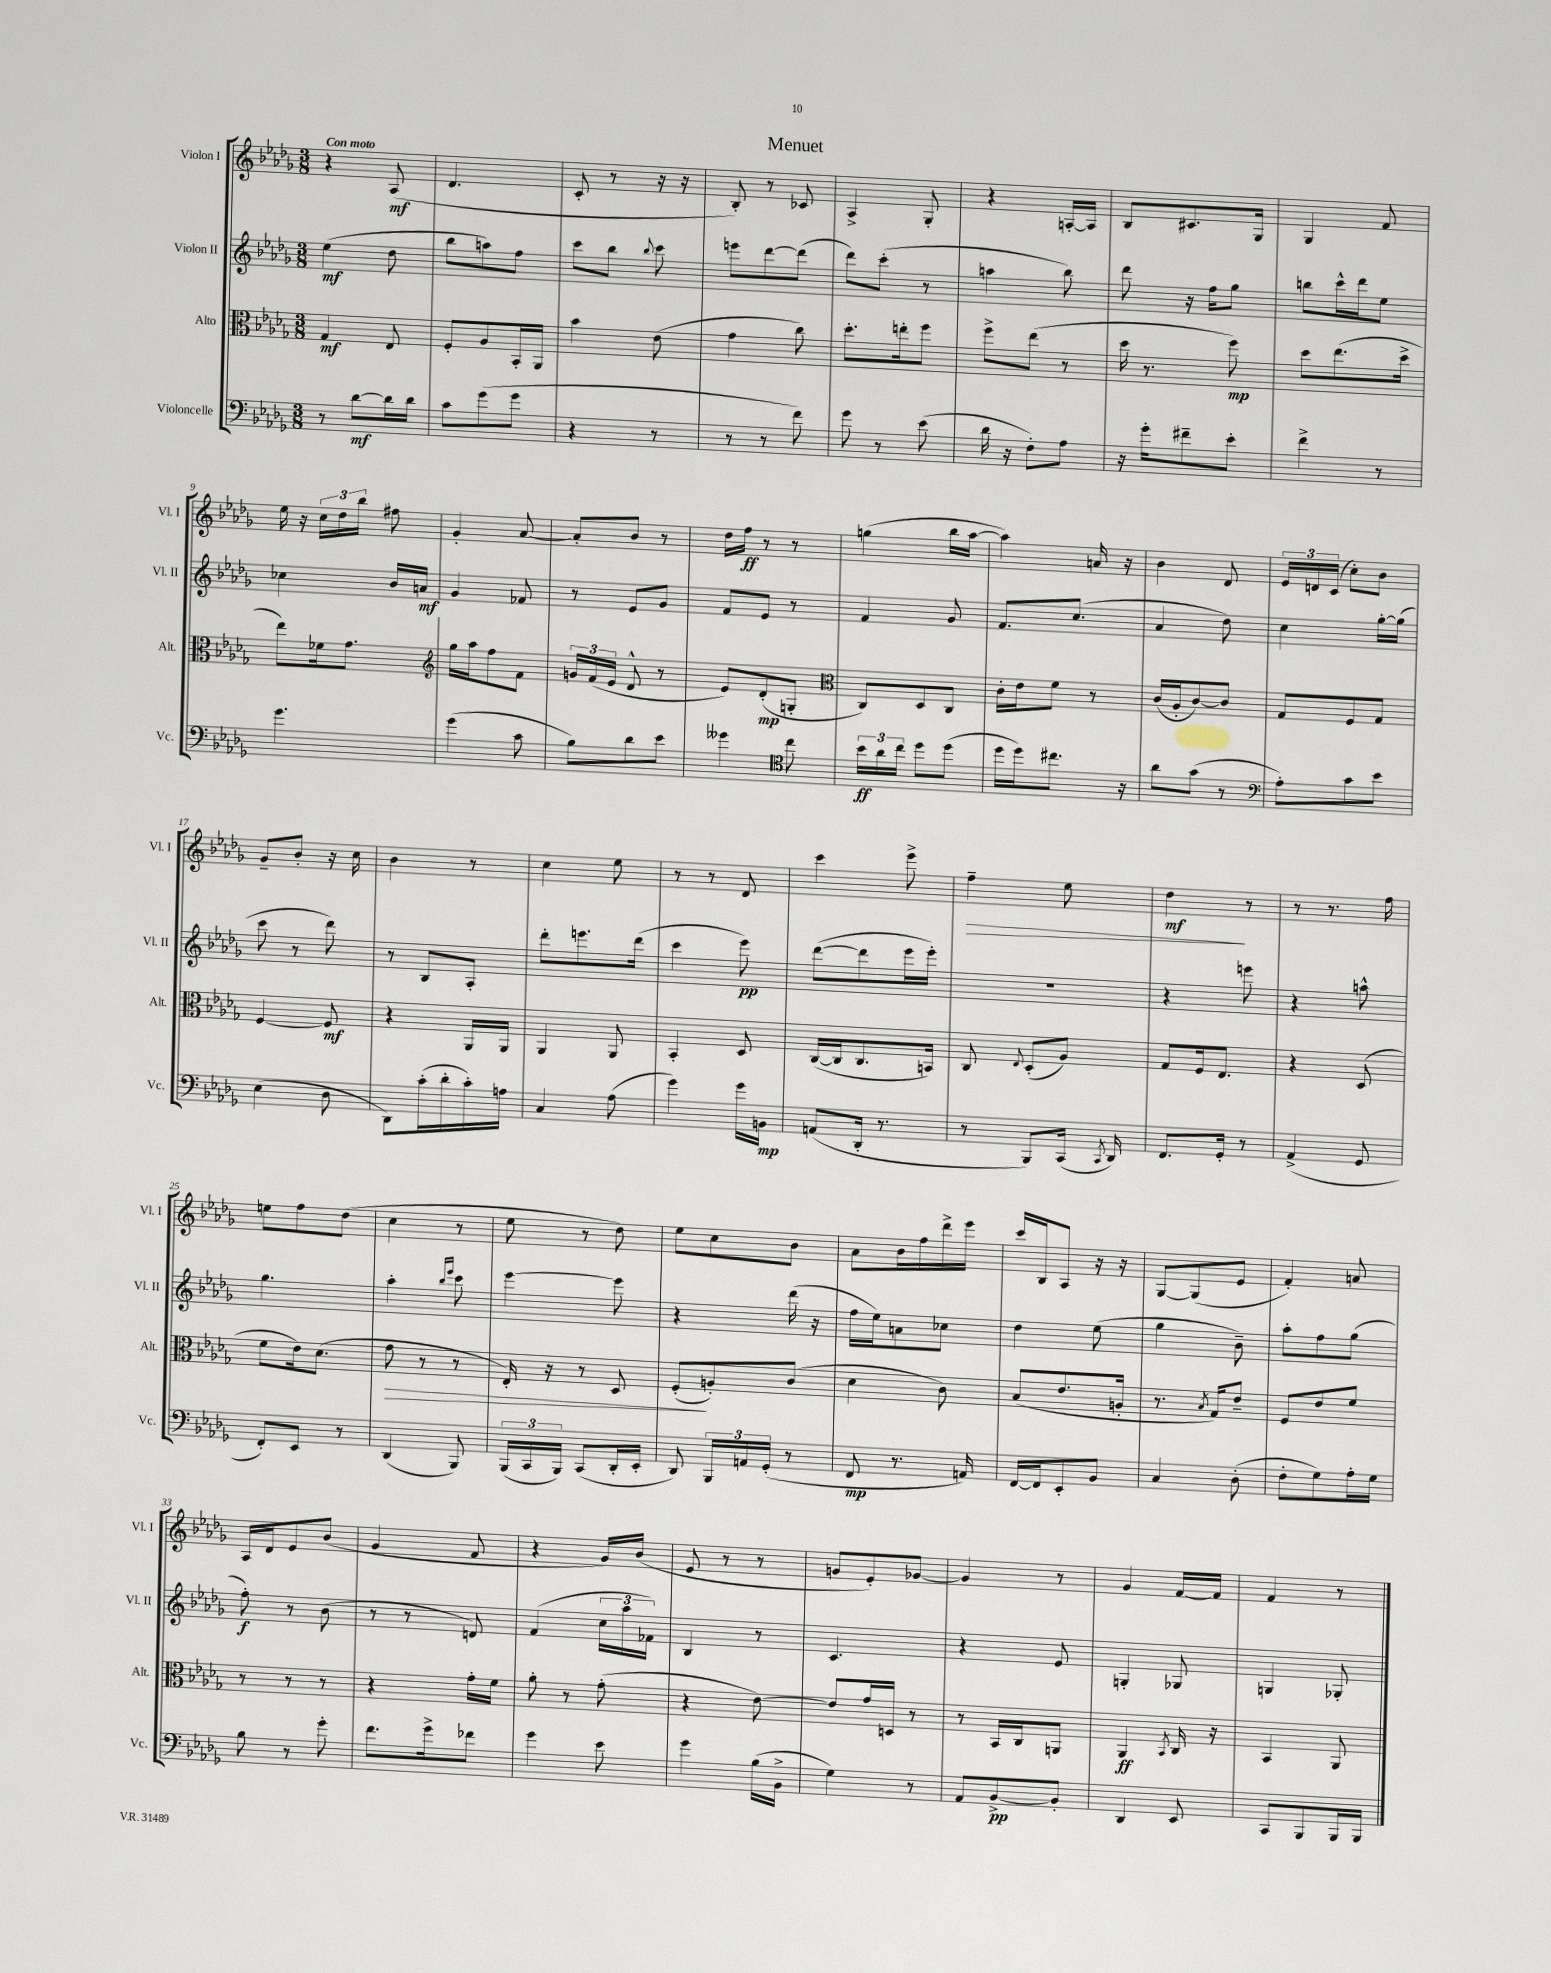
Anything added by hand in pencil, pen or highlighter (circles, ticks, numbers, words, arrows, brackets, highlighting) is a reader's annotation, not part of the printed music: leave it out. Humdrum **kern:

**kern	**dynam	**kern	**dynam	**kern	**dynam	**kern	**dynam
*part4	*part4	*part3	*part3	*part2	*part2	*part1	*part1
*staff4	*staff4	*staff3	*staff3	*staff2	*staff2	*staff1	*staff1
*I"Violoncelle	*	*I"Alto	*	*I"Violon II	*	*I"Violon I	*
*I'Vc.	*	*I'Alt.	*	*I'Vl. II	*	*I'Vl. I	*
*clefF4	*	*clefC3	*	*clefG2	*	*clefG2	*
*k[b-e-a-d-g-]	*	*k[b-e-a-d-g-]	*	*k[b-e-a-d-g-]	*	*k[b-e-a-d-g-]	*
*M3/8	*	*M3/8	*	*M3/8	*	*M3/8	*
=1	=1	=1	=1	=1	=1	=1	=1
!	!	!	!	!	!	!LO:TX:a:B:t=Con moto	!
8r	.	4G-/	mf	(4ee-\	mf	4r	.
[8d-\L	mf	.	.	.	.	.	.
16d-\L]	.	8E-/	.	8dd-\	.	(8A-/	mf
16d-\JJ	.	.	.	.	.	.	.
=2	=2	=2	=2	=2	=2	=2	=2
8c\L	.	8F'/L	.	8bb-\L	.	4.d-/	.
(8g-\	.	8A-/	.	8aan\)	.	.	.
8g-\J	.	16BB-'/L	.	8ff\J	.	.	.
.	.	16AA-/JJ	.	.	.	.	.
=3	=3	=3	=3	=3	=3	=3	=3
4r	.	4b-\	.	8ccc\L	.	8c'/	.
.	.	.	.	8bb-\J	.	8r	.
.	.	.	.	8qqbb-/	.	.	.
8r	.	(8e-\	.	8ccc\	.	16r	.
.	.	.	.	.	.	16r	.
=4	=4	=4	=4	=4	=4	=4	=4
8r	.	4g-\	.	8eeen\L	.	8B-'/)	.
8r	.	.	.	[8ddd-\	.	8r	.
8f\)	.	8cc\)	.	(8ddd-\J]	.	8c-X/	.
=5	=5	=5	=5	=5	=5	=5	=5
8g-\	.	8.dd-'\L	.	8ddd-\L)	.	4A-^/	.
8r	.	.	.	(8ccc'\J	.	.	.
.	.	16een'\k	.	.	.	.	.
(8e-\	.	8ff\J	.	8r	.	8G-'/	.
=6	=6	=6	=6	=6	=6	=6	=6
16d-\	.	8ff^\L	.	4aan\	.	4r	.
16r	.	.	.	.	.	.	.
8F'\L)	.	(8ee-\J	.	.	.	.	.
8A-\J	.	8r	.	8bb-\)	.	[16An'/LL	.
.	.	.	.	.	.	16A/JJ]	.
=7	=7	=7	=7	=7	=7	=7	=7
16r	.	16dd-\	.	8ddd-\	.	8B-/L	.
16g-'\KL	.	8.r	.	.	.	.	.
8f#X~\	.	.	.	16r	.	8.c#X/	.
.	.	.	.	16ff\KL	.	.	.
8e-'\J	.	8ff\)	mp	8gg-\J	.	.	.
.	.	.	.	.	.	16G-/Jk	.
=8	=8	=8	=8	=8	=8	=8	=8
4f^\	.	8dd-\L	.	8bbn\L	.	4G-/	.
.	.	(8.ee-\	.	16ccc^^\L	.	.	.
.	.	.	.	16ddd-\J	.	.	.
8r	.	.	.	8ee-\J	.	8f/	.
.	.	16dd-^\Jk	.	.	.	.	.
!!LO:LB:g=z
=9	=9	=9	=9	=9	=9	=9	=9
4.g-\	.	8ee-\L)	.	4cc-X\	.	16ee-\	.
.	.	.	.	.	.	16r	.
.	.	16f-X\k	.	.	.	24cc\LL	.
.	.	.	.	.	.	24dd-\	.
.	.	8.g-\J	.	.	.	.	.
.	.	.	.	.	.	24bb-\JJ	.
.	.	.	.	16b-/LL	.	8ff#X\	.
.	.	.	.	16an/JJ	mf	.	.
=10	=10	=10	=10	=10	=10	=10	=10
*	*	*clefG2	*	*	*	*	*
(4g-\	.	16gg-\LL	.	4g-/	.	4g-'/	.
.	.	16aa-\J	.	.	.	.	.
.	.	8ff\	.	.	.	.	.
8c\	.	8f\J	.	8f-X/	.	[8a-/	.
=11	=11	=11	=11	=11	=11	=11	=11
8B-\L)	.	24gn/LL	.	8r	.	8a-'/L]	.
.	.	(24f/	.	.	.	.	.
.	.	24e-/JJ	.	.	.	.	.
8d-\	.	8d-^^/	.	8e-/L	.	8b-/J	.
8e-\J	.	8r	.	8g-/J	.	8r	.
=12	=12	=12	=12	=12	=12	=12	=12
4g--X\	.	8e-/L)	.	8f/L	.	16dd-\LL	.
.	.	.	.	.	.	16ff\JJ	ff
.	.	(8d-'/	mp	8e-/J	.	8r	.
*clefC4	*	*	*	*	*	*	*
8cc\	.	8Gn'/J	.	8r	.	8r	.
=13	=13	=13	=13	=13	=13	=13	=13
*	*	*clefC3	*	*	*	*	*
24b-\LL	ff	8C/L)	.	4f/	.	(4ggn\	.
24a-\	.	.	.	.	.	.	.
24cc\JJ	.	.	.	.	.	.	.
8dd-\L	.	8D-/	.	.	.	.	.
(8dd-\J	.	8C/J	.	8g-/	.	16bb-\LL	.
.	.	.	.	.	.	[16aa-\JJ	.
=14	=14	=14	=14	=14	=14	=14	=14
16dd-\LL	.	16c'\LL	.	8.f/L	.	4aa-\])	.
16dd-\J)	.	16e-\J	.	.	.	.	.
8.cc#X\J	.	8f\J	.	.	.	.	.
.	.	.	.	(8.cc/J	.	.	.
.	.	8r	.	.	.	16an/	.
16r	.	.	.	.	.	16r	.
=15	=15	=15	=15	=15	=15	=15	=15
8a-\L	.	(16c/LL	.	4a-/	.	4b-\	.
.	.	16A-'/J	.	.	.	.	.
(8g-\J	.	[8c/)	.	.	.	.	.
8r	.	8c/J]	.	8dd-\)	.	8d-/	.
=16	=16	=16	=16	=16	=16	=16	=16
*clefF4	*	*	*	*	*	*	*
8A-'\L)	.	8G-/L	.	4cc\	.	24e-/LL	.
.	.	.	.	.	.	24dn/	.
.	.	.	.	.	.	(24c/JJ	.
8c\	.	8F/	.	.	.	8cc'\L)	.
8e-\J	.	8G-/J	.	[16gg-'\LL	.	8b-\J	.
.	.	.	.	(16gg-\JJ]	.	.	.
!!LO:LB:g=z
=17	=17	=17	=17	=17	=17	=17	=17
(4E-\	.	[4F/	.	8ccc\	.	8g-~/L	.
.	.	.	.	8r	.	8b-'/J	.
8D-\	.	8F/]	mf	8ddd-\)	.	16r	.
.	.	.	.	.	.	16cc\	.
=18	=18	=18	=18	=18	=18	=18	=18
8DD-\L)	.	4r	.	8r	.	4b-\	.
(16c'\L	.	.	.	8B-/L	.	.	.
16d-'\	.	.	.	.	.	.	.
16c'\)	.	16AA-/LL	.	8A-'/J	.	8r	.
16An\JJ	.	16AA-/JJ	.	.	.	.	.
=19	=19	=19	=19	=19	=19	=19	=19
4C/	.	4AA-/	.	8ddd-'\L	.	4cc\	.
.	.	.	.	8.eeen\	.	.	.
(8A-\	.	8AA-/	.	.	.	8ee-\	.
.	.	.	.	(16ddd-\Jk	.	.	.
=20	=20	=20	=20	=20	=20	=20	=20
4g-\)	.	4BB-'/	.	4ccc\	.	8r	.
.	.	.	.	.	.	8r	.
16g-\LL	.	8D-/	.	8eee-\)	pp	8d-/	.
16BBn\JJ	mp	.	.	.	.	.	.
=21	=21	=21	=21	=21	=21	=21	=21
(8AAn/L	.	([16C/LL	.	([8ddd-\L	.	4ccc\	.
.	.	16C/J]	.	.	.	.	.
16DD-'/Jk	.	8.C/	.	8ddd-\]	.	.	.
8.r	.	.	.	.	.	.	.
.	.	.	.	16eee-\L	.	8eee-^\	.
.	.	16BBn/Jk)	.	16eee-'\JJ)	.	.	.
=22	=22	=22	=22	=22	=22	=22	=22
!	!	!	!	!	!	!	!LO:HP:b
8r	.	8C/	.	4.r	.	4ff~\	>
.	.	8qqE-/	.	.	.	.	.
8BBB-/L)	.	(8D-'/L	.	.	.	.	.
(16CC/Jk	.	8A-/J)	.	.	.	8ee-\	.
8qCC/	.	.	.	.	.	.	.
16DD-/)	.	.	.	.	.	.	.
=23	=23	=23	=23	=23	=23	=23	=23
8.FF/L	.	8G-/L	.	4r	.	4dd-\	mf
.	.	16F/k	.	.	.	.	.
16GG-'/Jk	.	8.E-/J	.	.	.	.	.
8r	.	.	.	8eeen\	.	8r	]
=24	=24	=24	=24	=24	=24	=24	=24
(4AA-^/	.	4r	.	4r	.	8r	.
.	.	.	.	.	.	8.r	.
8GG-/	.	(8D-/	.	8aan^^\	.	.	.
.	.	.	.	.	.	16ff\	.
!!LO:LB:g=z
=25	=25	=25	=25	=25	=25	=25	=25
8FF'/L)	.	8f\L	.	4.gg-\	.	8een\L	.
8EE-/J	.	16e-\k)	.	.	.	8ff\	.
.	.	(8.d-\J	.	.	.	.	.
8r	.	.	.	.	.	(8dd-\J	.
=26	=26	=26	=26	=26	=26	=26	=26
!	!	!	!LO:HP:b	!	!	!	!
(4DD-/	.	8g-\	>	4aa-'\	.	4cc\	.
.	.	8r	.	.	.	.	.
.	.	.	.	16qqbb-/LL	.	.	.
.	.	.	.	16qqeee-/JJ	.	.	.
8BBB-/)	.	8r	.	8ccc\	.	8r	.
=27	=27	=27	=27	=27	=27	=27	=27
(24BBB-/LL	.	16E-'/)	.	[4eee-\	.	8ee-\	.
24CC/	.	.	.	.	.	.	.
.	.	16r	.	.	.	.	.
24BBB-/JJ)	.	.	.	.	.	.	.
(8CC/L	.	8r	.	.	.	8r	.
16DD-'/L	.	8D-/	.	8eee-\]	.	8dd-\)	.
16EE-'/JJ	.	.	.	.	.	.	.
=28	=28	=28	=28	=28	=28	=28	=28
8DD-/)	.	(8F'/L	.	4r	.	8ee-\L	.
24BBB-/LL	.	8An'/)	]	.	.	8cc\	.
24AAn/	.	.	.	.	.	.	.
(24GG-'/JJ	.	.	.	.	.	.	.
8r	.	(8c/J	.	(16ddd-\	.	8b-\J	.
.	.	.	.	16r	.	.	.
=29	=29	=29	=29	=29	=29	=29	=29
8FF/	mp	4d-\	.	16ff\LL	.	8a-\L	.
.	.	.	.	16ee-\J)	.	.	.
8.r	.	.	.	8an\	.	16b-\L	.
.	.	.	.	.	.	16ff\	.
.	.	8c\)	.	8cc-X\J	.	16ddd-^\	.
16AAn/)	.	.	.	.	.	16eee-\JJ	.
=30	=30	=30	=30	=30	=30	=30	=30
[16FF/LL	.	(8B-/L	.	4dd-\	.	16ccc/LL	.
16FF/J]	.	.	.	.	.	16B-/J	.
8EE-'/	.	8.e-/	.	.	.	8A-/J	.
8BB-/J	.	.	.	(8ee-\	.	16r	.
.	.	16An'/Jk	.	.	.	16r	.
=31	=31	=31	=31	=31	=31	=31	=31
4C/	.	8.r	.	4gg-\	.	[8G-/L	.
.	.	.	.	.	.	(8G-/]	.
.	.	8qB-/	.	.	.	.	.
.	.	16G-/KL)	.	.	.	.	.
(8D-'\	.	8e-~/J	.	8b-~\)	.	8e-/J	.
=32	=32	=32	=32	=32	=32	=32	=32
8F'\L	.	8F/L	.	8aa-'\L	.	4f'/)	.
8G-\)	.	8e-/	.	8ff\	.	.	.
16A-'\L	.	8f/J	.	(8gg-\J	.	8an/	.
16G-\JJ	.	.	.	.	.	.	.
!!LO:LB:g=z
=33	=33	=33	=33	=33	=33	=33	=33
8B-\	.	8r	.	8ff'\)	f	16A-/LL	.
.	.	.	.	.	.	16d-/J	.
8r	.	8r	.	8r	.	8e-/	.
8g-'\	.	8r	.	(8b-\	.	(8b-/J	.
=34	=34	=34	=34	=34	=34	=34	=34
8.f\L	.	4r	.	8r	.	4g-/	.
.	.	.	.	8r	.	.	.
16g-^\k	.	.	.	.	.	.	.
8f-X\J	.	16g-'\LL	.	8dn/)	.	8f/	.
.	.	16f\JJ	.	.	.	.	.
=35	=35	=35	=35	=35	=35	=35	=35
4g-\	.	8a-'\	.	(4f/	.	4r	.
.	.	8r	.	.	.	.	.
8e-\	.	(8g-'\	.	24cc\LL	.	16g-/LL)	.
.	.	.	.	24aa-\	.	.	.
.	.	.	.	.	.	(16b-/JJ	.
.	.	.	.	24f-X\JJ)	.	.	.
=36	=36	=36	=36	=36	=36	=36	=36
4g-\	.	4r	.	4B-/	.	8e-/	.
.	.	.	.	.	.	8r	.
(16B-\LL	.	[8e-\)	.	8r	.	8r	.
16BB-^\JJ	.	.	.	.	.	.	.
=37	=37	=37	=37	=37	=37	=37	=37
4G-\)	.	8e-/L]	.	4.c/	.	8gn/L	.
.	.	16g-/L	.	.	.	8e-'/)	.
.	.	16Dn/JJ	.	.	.	.	.
8r	.	8r	.	.	.	[8g-X/J	.
=38	=38	=38	=38	=38	=38	=38	=38
8AA-/L	.	8r	.	4r	.	4g-/]	.
[8BB-^/	pp	16BB-/LL	.	.	.	.	.
.	.	16C/J	.	.	.	.	.
8BB-'/J]	.	8AAn/J	.	8e-/	.	8r	.
=39	=39	=39	=39	=39	=39	=39	=39
4DD-/	.	4AA-/	ff	4Gn'/	.	4g-/	.
.	.	8qBB-/	.	.	.	.	.
8EE-/	.	16C/	.	8G-X/	.	[16f/LL	.
.	.	16r	.	.	.	16f/JJ]	.
=40	=40	=40	=40	=40	=40	=40	=40
8CC/L	.	4BB-/	.	4Gn/	.	4f/	.
8BBB-/	.	.	.	.	.	.	.
16BBB-/L	.	8AA-/	.	8G-X'/	.	8r	.
16BBB-/JJ	.	.	.	.	.	.	.
==	==	==	==	==	==	==	==
*-	*-	*-	*-	*-	*-	*-	*-
